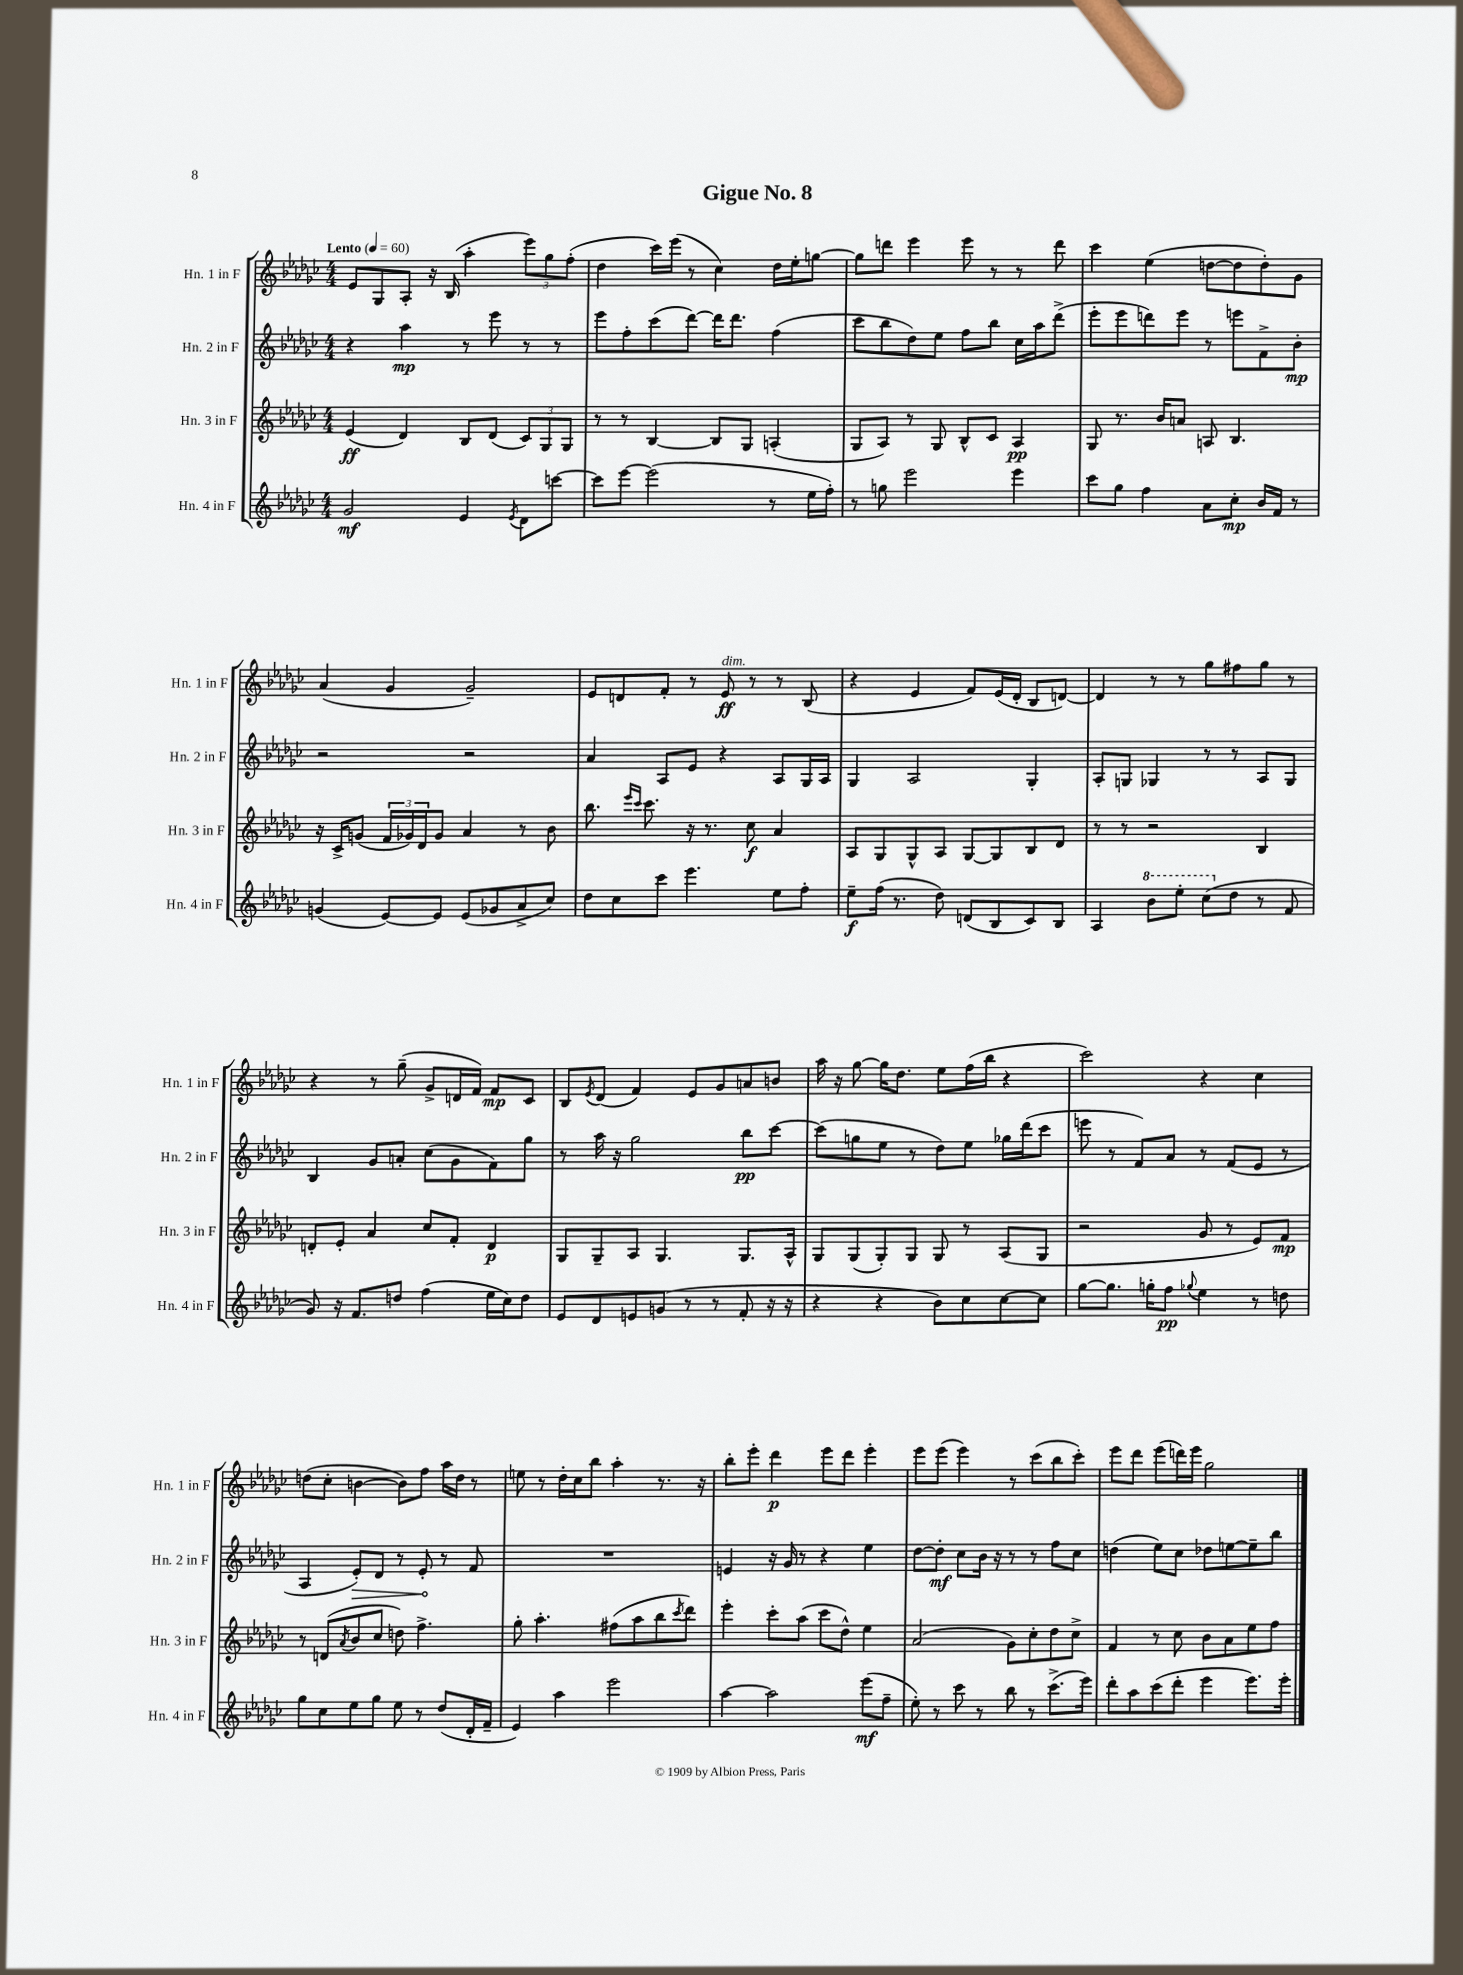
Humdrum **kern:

**kern	**kern	**kern	**kern
*staff4	*staff3	*staff2	*staff1
*clefG2	*clefG2	*clefG2	*clefG2
*k[b-e-a-d-g-c-]	*k[b-e-a-d-g-c-]	*k[b-e-a-d-g-c-]	*k[b-e-a-d-g-c-]
*M4/4	*M4/4	*M4/4	*M4/4
*MM60	*MM60	*MM60	*MM60
2g-	(4e-	4r	8e-
.	.	.	8G-
.	4d-)	4aa-	8A-'
.	.	.	16r
.	.	.	(16B-
4e-	8B-	8r	4aa-'
.	(8d-	8eee-	.
8qe-	.	.	.
8d-	12c-)	8r	12eee-)
.	12G-	.	12gg-
[8ccc	.	8r	.
.	12G-	.	(12ff'
=	=	=	=
8ccc]	8r	8eee-	4dd-
[8eee-	8r	8ff'	.
(2eee-]	[4B-	(8ccc-	16ccc-)
.	.	.	(16eee-
.	.	[8ddd-)	8r
.	8B-]	16ddd-]	4cc-)
.	.	8.ddd-	.
.	8G-	.	.
8r	(4A'	(4ff	16dd-
.	.	.	16ee-'
16ee-	.	.	[8gg
16ff')	.	.	.
=	=	=	=
8r	8G-	8ccc-	8gg]
8gg	8A-)	8bb-	8ddd
2eee-	8r	8dd-)	4eee-
.	8G-	8ee-	.
.	8B-^^	8ff	8eee-
.	8c-	8bb-	8r
4eee-	4A-	16cc-	8r
.	.	16aa-	.
.	.	(8ddd-^	8ddd
=	=	=	=
8ccc-	8G-	8eee-'	4ccc-
8gg-	8.r	8eee-	.
4ff	.	8ddd)	(4ee-
.	16b-	.	.
.	8a	8eee-	.
8a-	8A	8r	[8dd
8cc-'	4.B-	8eee	8dd]
16b-	.	8f^	8dd')
16f	.	.	.
8r	.	8b-'	8g-
=	=	=	=
(4g	16r	2r	(4a-
.	16c-^	.	.
.	(8g	.	.
[8e-)	24f	.	4g-
.	24g-)	.	.
.	24d-	.	.
8e-]	8g-	.	.
(8e-	4a-	2r	2g-~)
8g-	.	.	.
8a-^	8r	.	.
8cc-)	8b-	.	.
=	=	=	=
8dd-	8.bb-	4a-	8e-
8cc-	.	.	8d
.	16qqeee-	.	.
.	16qqccc-	.	.
.	8.ccc-	.	.
8ccc-	.	8A-	8f'
4.eee-	16r	8e-	8r
.	8.r	.	.
.	.	4r	8e-
.	8cc-	.	8r
8ee-	4a-	8A-	8r
8ff'	.	16G-	(8B-
.	.	16A-	.
=	=	=	=
8ee-~	8A-	4G-	4r
(16ff	8G-	.	.
8.r	.	.	.
.	8G-^^	2A-	4e-
8dd-)	8A-	.	.
(8d	[8G-	.	8f)
8B-	8G-]	.	(16e-
.	.	.	16d-'
8c-)	8B-	4G-'	8B-
8B-	8d-	.	[8d)
=	=	=	=
4A-	8r	8A-'	4d]
.	8r	8G	.
8bb-	2r	4G-	8r
8eee-'	.	.	8r
(8ccc-	.	8r	8gg-
8dd-	.	8r	8ff#
8r	4B-	8A-	8gg-
8f	.	8G-	8r
=	=	=	=
8g-)	8d'	4B-	4r
16r	8e-'	.	.
8.f	.	.	.
.	4a-	8g-	8r
8dd	.	8a'	(8gg-~
(4ff	8cc-	(8cc-	8g-^
.	8f'	8g-	16d
.	.	.	16f)
16ee-	4d	8f)	8f
16cc-)	.	.	.
8dd	.	8gg-	8c-
=	=	=	=
8e-	8G-	8r	8B-
.	.	.	8qe-
8d-	8G-~	16aa-	(8d-
.	.	16r	.
8e	8A-	2gg-	4f)
(8g	4.G-	.	.
8r	.	.	8e-
8r	.	.	8g-
8f'	8.G-	8bb-	8a
16r	.	[8ccc-	8b
16r	16A-^^	.	.
=	=	=	=
4r	8G-	(8ccc-]	16aa-
.	.	.	16r
.	(8G-	8gg	[8gg-
4r	8G-')	8ee-	16gg-]
.	.	.	8.dd-
.	8G-	8r	.
8b-)	8G-	8dd-)	8ee-
8cc-	8r	8ee-	(16ff
.	.	.	16bb-
[8cc-	(8A-	16gg-	4r
.	.	(16ddd-	.
8cc-]	8G-	8ccc-	.
=	=	=	=
[8gg-	2r	8eee	2ccc-)
8.gg-]	.	8r	.
.	.	8f)	.
16gg'	.	.	.
8ff	.	8a-	.
8qqgg-	.	.	.
4ee-	8g-	8r	4r
.	8r	(8f	.
8r	8e-)	8e-	4cc-
8dd	8f	8r	.
=	=	=	=
8gg-	8r	4A-	(8dd
8cc-	(8d	.	8cc-'
.	8qa-	.	.
8ee-	8b-	8e-')	[4b
8gg-	8cc-	8d-	.
8ee-	8dd)	8r	8b])
8r	4.ff^	8e-'	8ff
(8dd-	.	8r	16aa-
.	.	.	16dd
16d-'	.	8f	8r
16f~	.	.	.
=	=	=	=
4e-)	8gg-'	1r	8ee
.	4.aa-'	.	8r
4aa-	.	.	16dd-'
.	.	.	16cc-
.	.	.	8bb-
2eee-	(8ff#	.	4aa-'
.	8aa-	.	.
.	8bb-	.	8.r
.	8qccc-	.	.
.	8ddd-)	.	.
.	.	.	16r
=	=	=	=
[4aa-	4eee-'	4e	8bb-'
.	.	.	8eee-'
2aa-]	8ccc-'	16r	4ddd-
.	.	16g-	.
.	(8aa-	8r	.
.	8ccc-	4r	8eee-
.	8dd-^^)	.	8ddd-
(8eee-	4ee-	4ee-	4eee-'
8ff~	.	.	.
=	=	=	=
8ee-')	(2a-	[8dd-	8eee-
8r	.	8dd-']	(8eee-
8ccc-	.	8cc-	4eee-)
8r	.	16b-	.
.	.	16r	.
8bb-	8g-)	8r	8r
8r	8cc-'	8r	(8ccc-
(8.ccc-^	8dd-	8ff	8bb-
.	8cc-^	8cc-	8ccc-')
16eee-)	.	.	.
=	=	=	=
8ddd-'	4f	(4dd	8eee-
8aa-	.	.	8ddd-
(8ccc-	8r	8ee-)	(8eee-
8ddd-'	8cc-	8cc-	16ddd)
.	.	.	16eee-
4eee-	8b-	8dd-	2gg-
.	8a-	[8ee	.
8.eee-)	8ee-	8ee~]	.
.	8ff	8bb-	.
16eee-'	.	.	.
==	==	==	==
*-	*-	*-	*-
